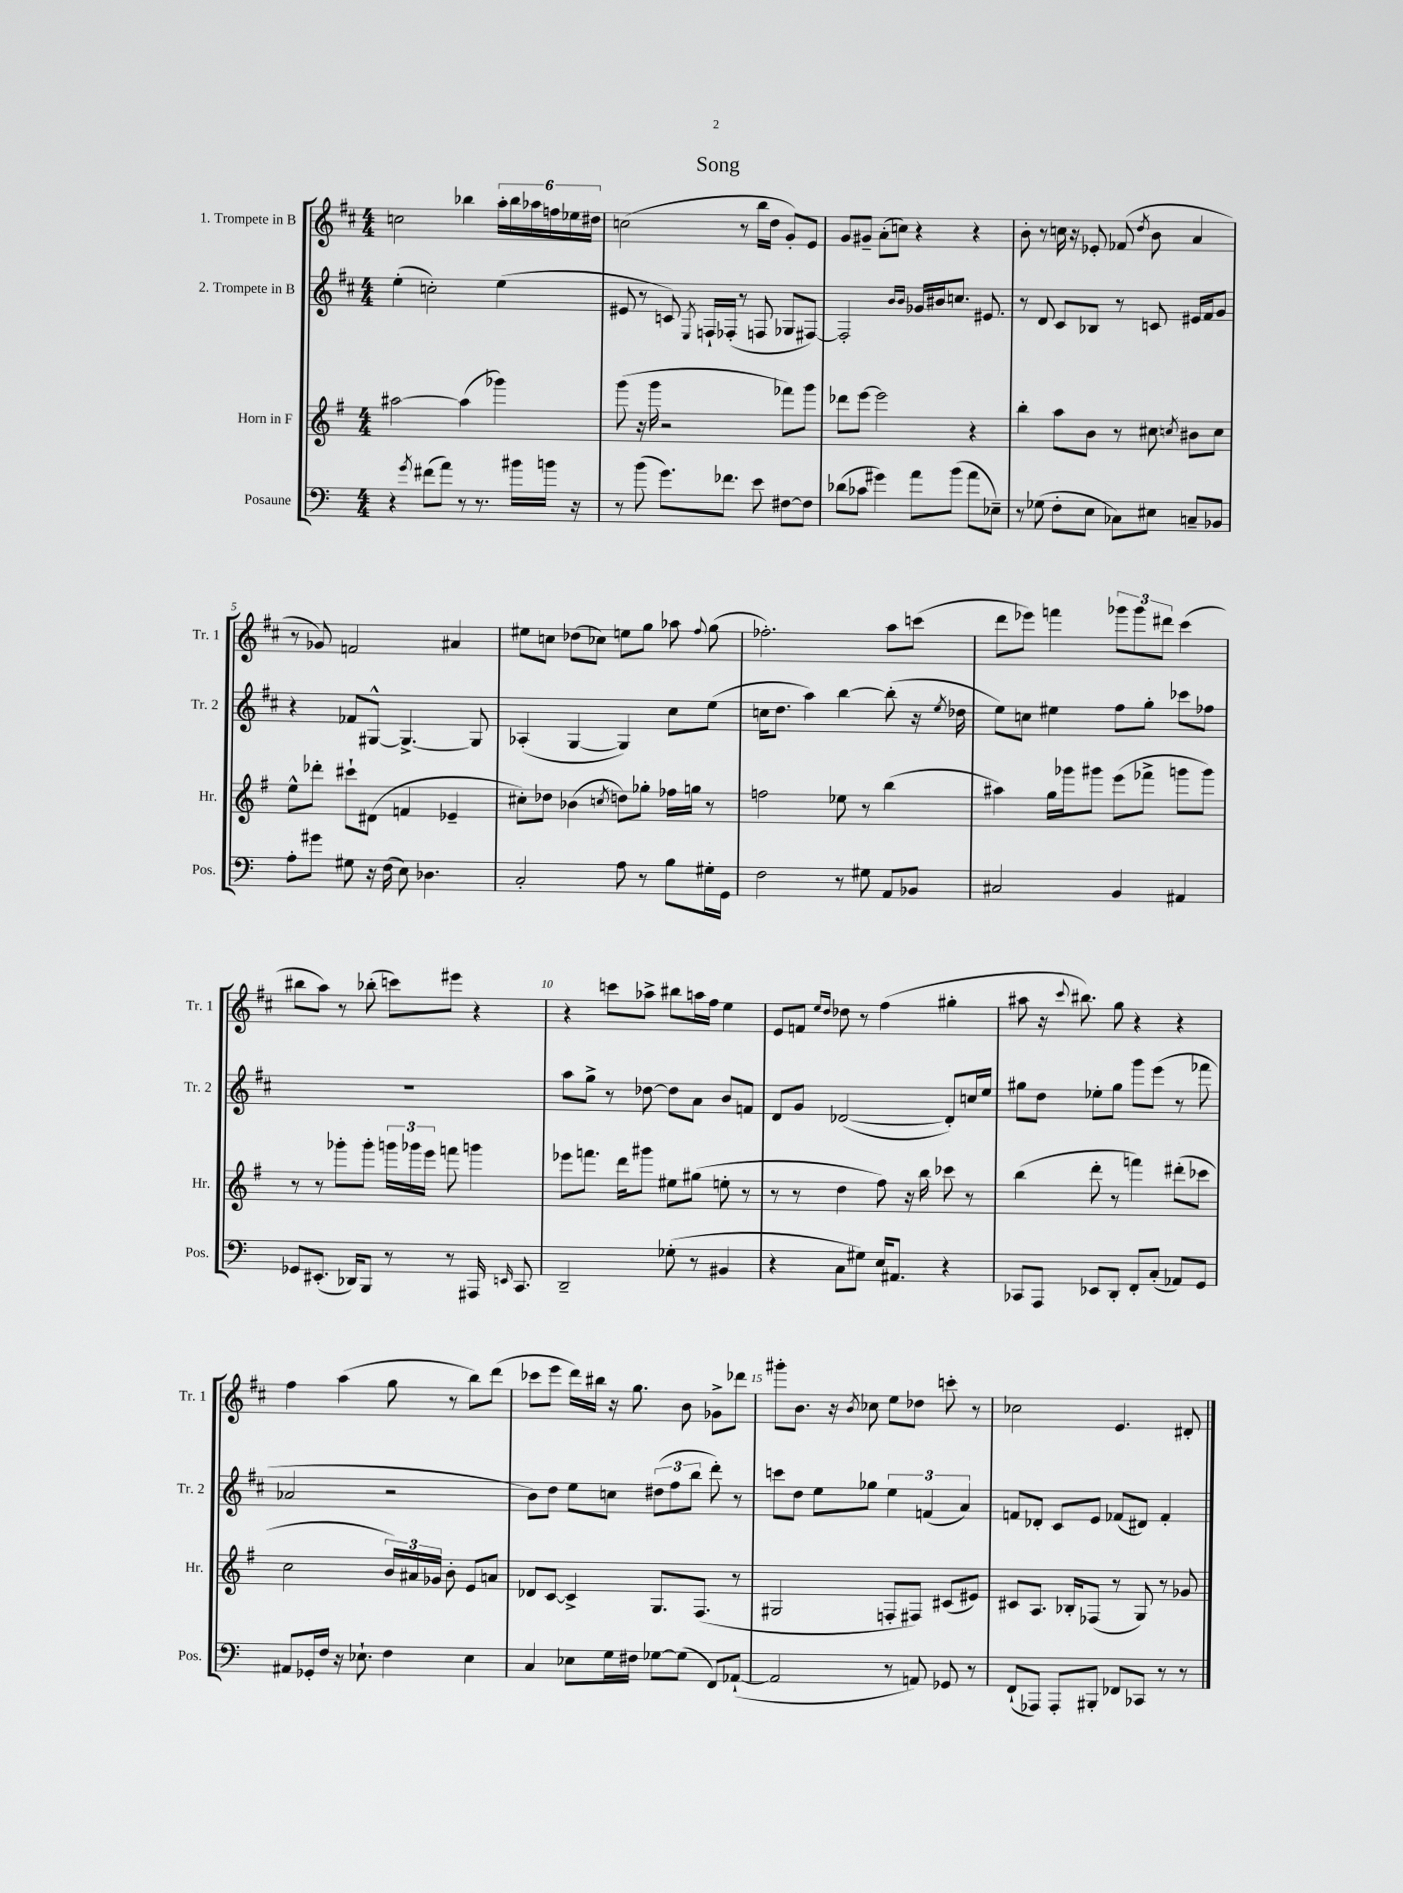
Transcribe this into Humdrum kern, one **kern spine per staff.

**kern	**kern	**kern	**kern
*staff4	*staff3	*staff2	*staff1
*clefF4	*clefG2	*clefG2	*clefG2
*k[]	*k[f#]	*k[f#c#]	*k[f#c#]
*M4/4	*M4/4	*M4/4	*M4/4
4r	[2aa#\	(4ee'\	2cc\
8qg/	.	.	.
(8f#\L	.	2cc'\)	.
8a\J)	.	.	.
8r	(4aa#\]	.	4bb-\
8.r	.	.	.
.	4ggg-\)	(4ee\	24aa'\LL
.	.	.	24bb-\
16b#\LL	.	.	.
.	.	.	24aa-\
16b\JJ	.	.	24ff\
.	.	.	24ee-\
16r	.	.	.
.	.	.	24dd#\JJ
=	=	=	=
8r	(8ggg\	8e#/	(2cc\
(8b\	16r	8r	.
.	16ggg\	.	.
8.g\L)	2r	8c/)	.
.	.	8qE/	.
.	.	16F`/LL	.
8.f-\J	.	(16F-'/JJ	.
.	.	8r	8r
8e\	.	8F/	16bb\LL
.	.	.	16dd\JJ
[8F#\L	8fff-\L)	8G-/L	8g'/L)
8F#\]J	8ggg\J	[8F#/J)	8e/J
=	=	=	=
(8d-\L	8ddd-\L	2F#'/]	8g/L
8c-\J	[8eee\J	.	8g#~/J
4g#\)	2eee\]	.	(8a'\L
.	.	.	8cc\J)
.	.	16qqb/LL	.
.	.	16qqb/JJ	.
8a\L	.	16g-/LL	4r
.	.	16b#/J	.
(8b\J	.	8.cc/J	.
8a\L	4r	.	4r
.	.	8.e#/	.
8E-~\J)	.	.	.
=	=	=	=
8r	4bb'\	8r	8b'\
(8G-\	.	8d/	8r
8F'\L	8aa\L	8c#/L	16cc\
.	.	.	16r
8E\J	8b\J	8B-/J	8e-'/
8C-\L)	8r	8r	(8f-/
.	.	.	8qdd/
8E#\J	8cc#\	8c/	8b\
.	8qcc/	.	.
8C~/L	8b#\L	16e#/LL	4a/
.	.	16f#/J	.
8BB-/J	8cc\J	8g/J	.
=	=	=	=
8A'\L	8ee^^\L	4r	8r
8g#\J	8ddd-'\J	.	8g-/)
8G#\	8ccc#`\L	8f-/L	2f/
16r	(8d#\J	[8G#^^/J	.
(16F\	.	.	.
8E\)	4f/	4.G#^/_	.
4.D-\	.	.	.
.	4e-~/	.	4a#/
.	.	8G#/]	.
=	=	=	=
2C'/	8cc#'\L)	(4A-'/	8ee#\L
.	8dd-\J	.	8cc\J
.	(4b-\	[4G/	(8dd-\L
.	.	.	8cc-\J)
.	8qcc/	.	.
8A\	8dd\L)	4G/])	8ee\L
8r	8gg-'\J	.	8gg\J
8B\L	16ff-\LL	8cc#\L	8aa-\
.	16gg\JJ	.	.
.	.	.	8qqff#/
16G#'\L	8r	(8ee\J	(8gg\
16GG\JJ	.	.	.
=	=	=	=
2F\	2ff\	16cc\LK	2.ff-'\)
.	.	8.dd\J	.
.	.	4aa\)	.
8r	8ee-\	[4bb\	.
8G#\	8r	.	.
8AA/L	(4bb\	(8bb'\]	8aa\L
8BB-/J	.	16r	(8ccc\J
.	.	8qee/	.
.	.	16dd-\	.
=	=	=	=
2C#/	4aa#\)	8ee\L)	8ddd\L
.	.	8cc\J	8eee-\J)
.	16gg\LL	4ee#\	4fff\
.	16ggg-\J	.	.
.	8ggg#\J	.	.
4BB/	(8eee\L	8ff#\L	12ggg-\L
.	.	.	12ggg-\
.	8fff-^\J	8gg'\J	.
.	.	.	12ddd#\J
4AA#/	8ggg\L	8ccc-\L	(4ccc#\
.	8ggg\J)	8ff-\J	.
=	=	=	=
8GG-/L	8r	1r	8bb#\L
(8.EE#'/J	8r	.	8aa\J)
.	8ggg-'\L	.	8r
16DD-/LK)	.	.	.
8BBB/J	8ggg-'\J	.	(8bb-'\
8r	24ggg\LL	.	8ccc\L)
.	24ggg-\	.	.
.	24eee\JJ	.	.
8r	8fff\	.	8eee#\J
16AAA#/	4ggg\	.	4r
16qqEE/	.	.	.
8.CC/	.	.	.
=	=	=	=
2DD~/	8eee-\L	8aa\L	4r
.	8.fff\J	8gg^\J	.
.	.	8r	8ccc\L
.	16ddd\LK	.	.
.	8ggg#\J	[8dd-\	8aa-^\J
(8G-'\	8ee#\L	8dd-\]L	8bb#\L
8r	(8gg#\J	8a\J	16aa\L
.	.	.	16ff#\JJ
4BB#/	8ee'\	8b/L	4ee\
.	8r	8f/J	.
=	=	=	=
4r	8r	8d/L	8e/L
.	8r	8g/J	8f/J
.	.	.	16qqee/LL
.	.	.	16qqdd/JJ
8C\L	4dd\	([2d-/	8dd-\
8G#\J)	.	.	8r
16E/LK	8ff#\)	.	(4ff#\
8.AA#/J	.	.	.
.	16r	.	.
.	16bb\	.	.
4r	8ccc-\	8d-'/]L)	4gg#'\
.	8r	16cc/L	.
.	.	16ee/JJ	.
=	=	=	=
8CC-/L	(4bb\	8gg#\L	8aa#\
8AAA/J	.	8dd\J	16r
.	.	.	8qqccc#/
.	.	.	8.bb#\)
8EE-/L	8ddd'\	8ee-'\L	.
8DD'/J	8r	8gg#\J	8gg\
8FF'/L	4fff\)	8ggg\L	4r
(8C'/J	.	(8eee\J	.
8AA-/L)	(8ddd#'\L	8r	4r
8GG/J	8ccc-\J	8fff-\	.
=	=	=	=
8AA#/L	2cc\	2a-/	4ff#\
16GG-'/L	.	.	.
16F/JJ	.	.	.
16r	.	.	(4aa\
8.E-`\	.	.	.
4F\	24b/LL)	2r	8gg\
.	24a#/	.	.
.	24g-/JJ	.	.
.	8b'\	.	8r
4E-\	8e/L	.	8bb\L)
.	8a/J	.	(8ddd\J
=	=	=	=
4C/	8d-/L	8b\L)	8ccc-\L
.	[8c/J	8dd\J	8eee\J
8E-\L	4c^/]	8ee\L	16ddd\LL)
.	.	.	16bb#\JJ
16G\L	.	8cc\J	16r
16F#\JJ	.	.	8.gg\
[8G-\L	8.G/L	(12dd#\L	.
.	.	12ff#\	.
(8G-\]J	.	.	8b\
.	.	12bb\J	.
.	(8.F#/J	.	.
8FF/L)	.	8ddd'\)	8g-^\L
([8AA-`/J	8r	8r	8ddd-\J
=	=	=	=
2AA-/]	2G#/	8ccc\L	8ggg#'\L
.	.	8dd\J	8.b\J
.	.	8ee\L	.
.	.	.	16r
.	.	.	8qb/
.	.	8gg-\J	8cc-\
8r	8F'/L	6ee\	8ee\L
8AA/)	8F#/J)	.	8dd-\J
.	.	(6f/	.
8GG-/	(8c#/L	.	8ccc'\
.	.	6a/)	.
8r	8e#/J)	.	8r
=	=	=	=
(8FF`/L	8c#/L	8f/L	2cc-\
8AAA-/J)	8.A/J	8d-'/J	.
8AAA-'/L	.	8c#/L	.
.	16B-'/LK	.	.
8BBB#'/J	(8F-/J	8e/J	.
8FF-/L	8r	(8f-/L	4.e/
8CC-/J	8G/)	8d#/J)	.
8r	8r	4f-'/	.
8r	8g-/	.	8d#'/
==	==	==	==
*-	*-	*-	*-
